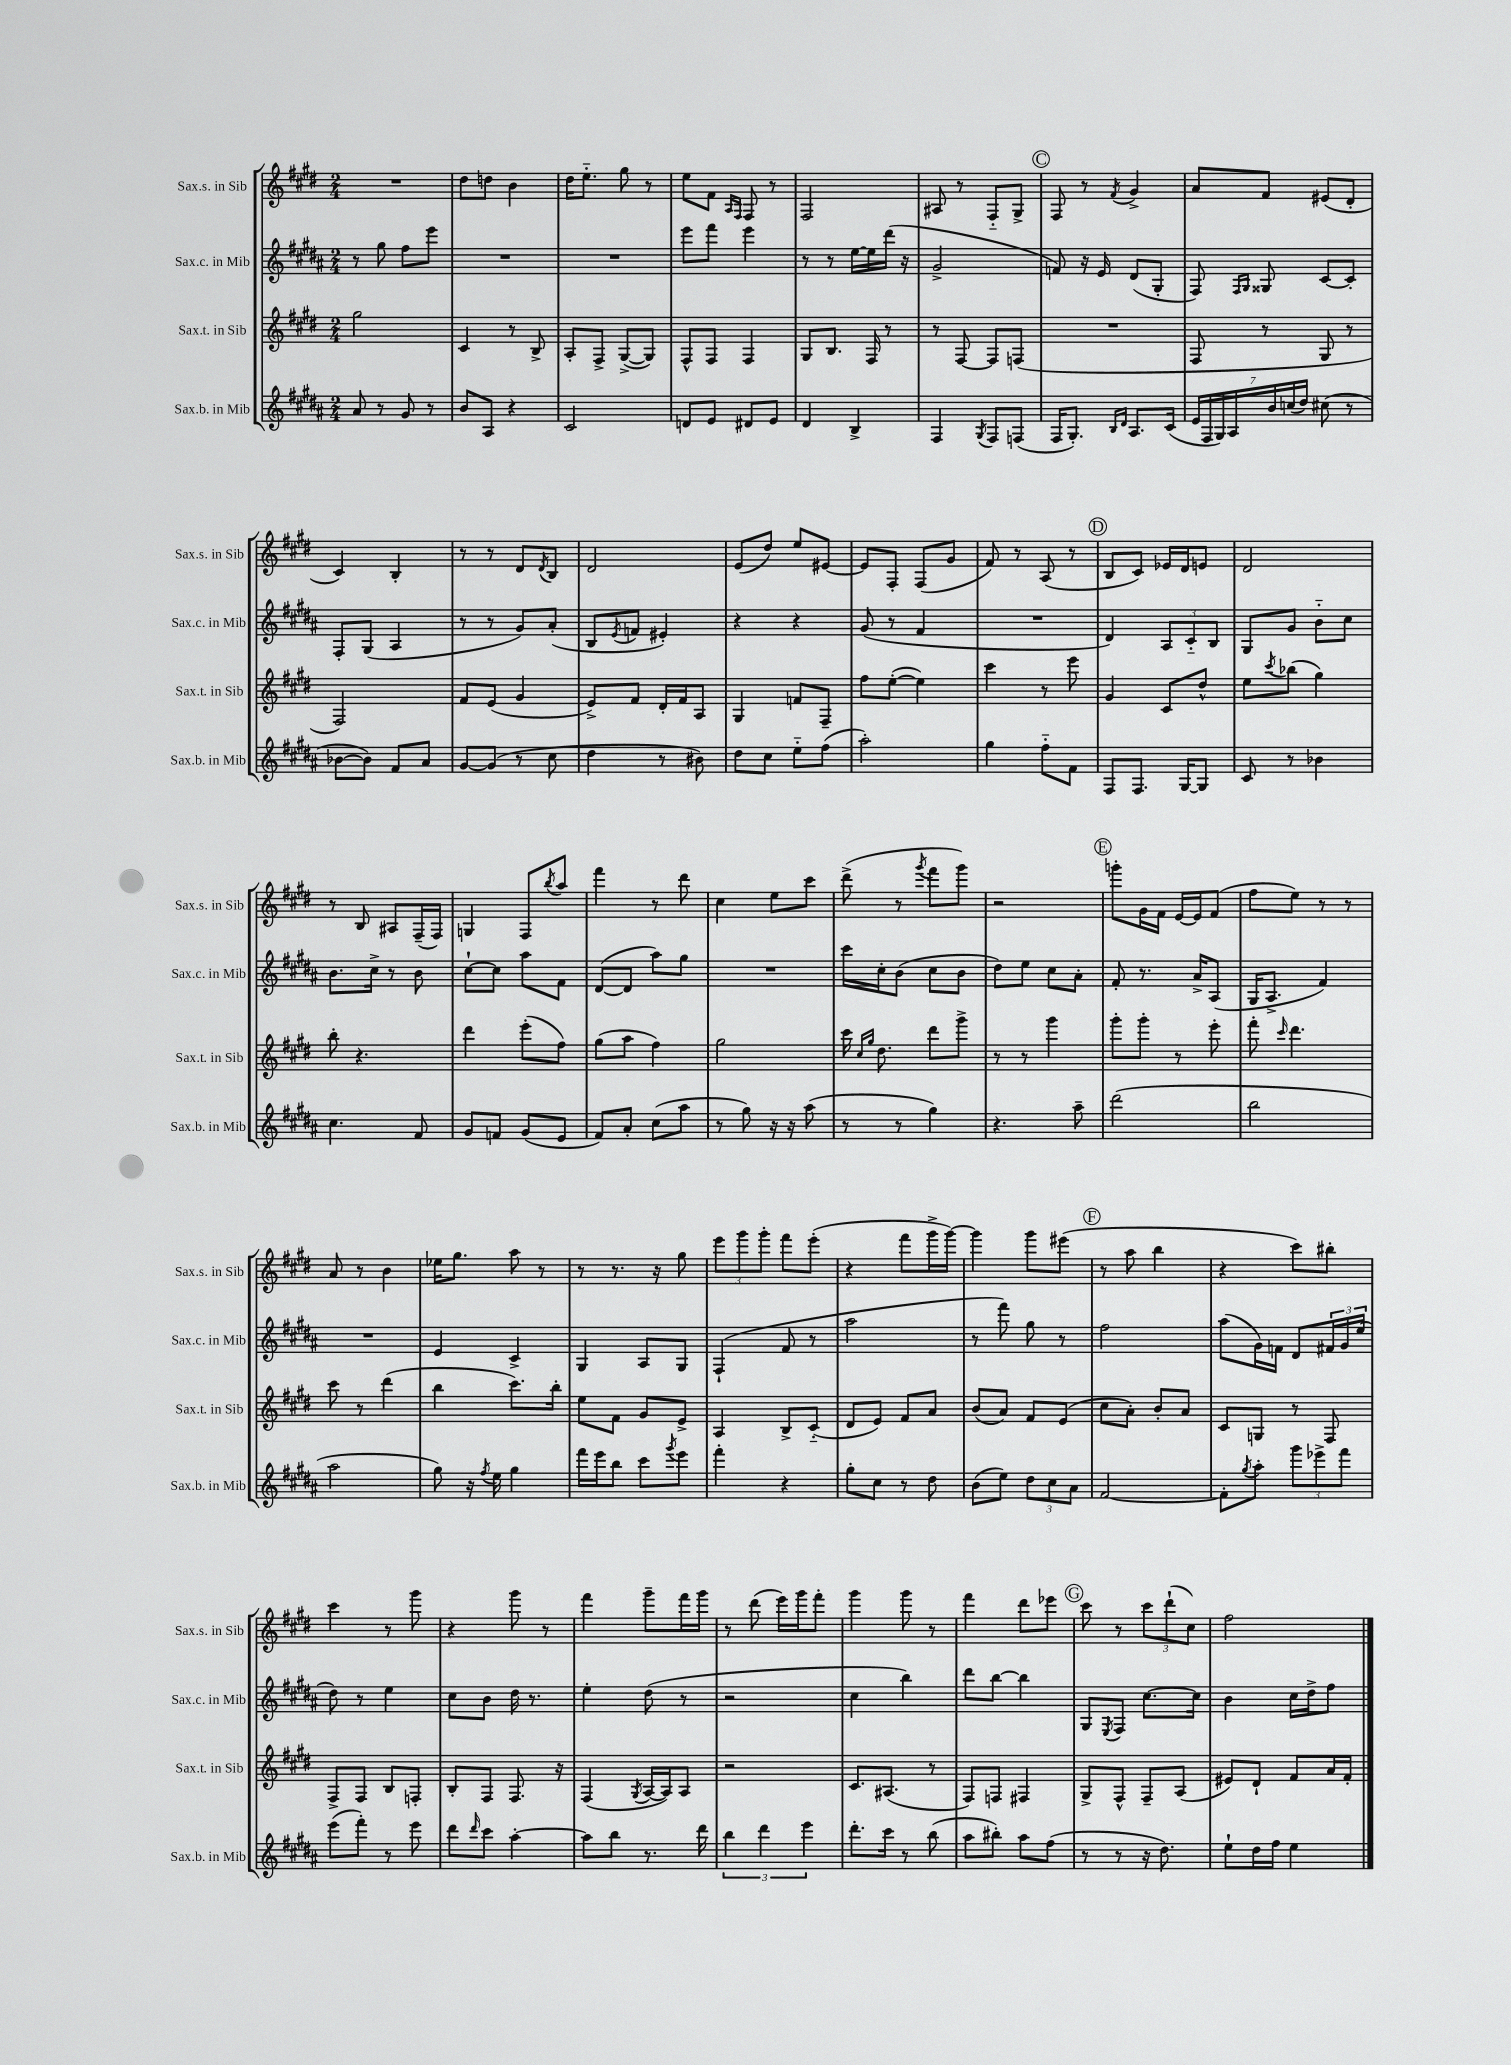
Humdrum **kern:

**kern	**kern	**kern	**kern
*staff4	*staff3	*staff2	*staff1
*clefG2	*clefG2	*clefG2	*clefG2
*k[f#c#g#d#a#]	*k[f#c#g#d#]	*k[f#c#g#d#a#]	*k[f#c#g#d#]
*M2/4	*M2/4	*M2/4	*M2/4
8a#/	2gg#\	8r	2r
8r	.	8gg#\	.
8g#/	.	8ff#\L	.
8r	.	8eee\J	.
=	=	=	=
8b/L	4c#/	2r	8dd#\L
8A#/J	.	.	8dd\J
4r	8r	.	4b\
.	8B^/	.	.
=	=	=	=
2c#/	8A'/L	2r	16dd#\LK
.	.	.	8.ee'~\J
.	8F#^/J	.	.
.	([8G#^/L	.	8gg#\
.	8G#/]J)	.	8r
=	=	=	=
8d/L	8F#^^/L	8eee\L	8ee\L
8e/J	8F#/J	8fff#\J	8f#\J
.	.	.	16qqA/LL
.	.	.	16qqF#/JJ
8d#/L	4F#/	4eee\	8F#/
8e/J	.	.	8r
=	=	=	=
4d#/	8G#/L	8r	2F#/
.	8.B/J	8r	.
4B^/	.	[16ee\LL	.
.	16F#/	16ee\]	.
.	8r	(16ddd#\JJ	.
.	.	16r	.
=	=	=	=
4F#/	8r	2g#^/	8A#/
.	[8F#/	.	8r
8qG#/	.	.	.
8F#/L	8F#/]L	.	8F#'~/L
(8F/J	(8F/J	.	8G#^/J
=	=	=	=
16F#/LK	2r	8f/)	8F#/
8.G#'/J)	.	.	.
.	.	16r	8r
.	.	16e/	.
16qqB/LL	.	.	.
16qqd#/JJ	.	.	8qf#/
8.A#/L	.	(8d#/L	4g#^/
.	.	8G#'/J	.
(16c#/Jk	.	.	.
=	=	=	=
28e/LL	8F#/	8F#/)	8a/L
28F#/	.	.	.
28G#/)	.	.	.
28A#/	.	.	.
.	.	16qqF#/LL	.
.	.	16qqG#/JJ	.
.	8r	8G##/	8f#/J
28b/	.	.	.
(28cc/	.	.	.
28dd#/JJ)	.	.	.
(8cc#\	8G#/	[8c#/L	(8e#/L
8r	8r	8c#'/]J	8d#'/J
=	=	=	=
[8b-\L	2F#/)	8F#'/L	4c#/)
8b-\]J)	.	(8G#/J	.
8f#/L	.	4A#/	4B'/
8a#/J	.	.	.
=	=	=	=
[8g#/L	8f#/L	8r	8r
(8g#/]J	(8e/J	8r	8r
8r	4g#/	8g#/L)	8d#/L
.	.	.	8qd#/
8cc#\	.	(8a#'/J	8B/J
=	=	=	=
4dd#\	8e^/L)	8B/L	2d#/
.	.	8qe/	.
.	8f#/J	8f/J	.
8r	16d#'/LL	4e#'/)	.
.	16f#/J	.	.
8b#\)	8A/J	.	.
=	=	=	=
8dd#\L	4G#/	4r	(8e/L
8cc#\J	.	.	8dd#/J)
8ee'~\L	8f/L	4r	8ee/L
(8ff#\J	8F#~/J	.	[8e#/J
=	=	=	=
2aa#'\)	8ff#\L	(8g#/	8e#/]L
.	([8ee'\J	8r	8F#'/J
.	4ee\])	4f#/	(8F#/L
.	.	.	8g#/J
=	=	=	=
4gg#\	4ccc#\	2r	8f#/)
.	.	.	8r
8ff#'~\L	8r	.	(8A/
8f#\J	8eee\	.	8r
=	=	=	=
8F#/L	4g#/	4d#/)	8B/L
8.F#/J	.	.	8c#/J)
.	8c#/L	12A#/L	16e-/LL
[16G#/LK	.	.	16d#/J
.	.	12c#'~/	.
8G#/]J	8dd#^^/J	.	8e/J
.	.	12B/J	.
=	=	=	=
8c#/	8ee\L	8G#/L	2d#/
.	8qccc#/	.	.
8r	(8bb-\J	8g#/J	.
4b-\	4gg#\)	8b'~\L	.
.	.	8cc#\J	.
=	=	=	=
4.cc#\	8bb'\	8.b\L	8r
.	4.r	.	8B/
.	.	16cc#^\Jk	.
.	.	8r	8A#/L
8f#/	.	8b\	(16F#~/L
.	.	.	16F#/JJ)
=	=	=	=
8g#/L	4ddd#\	[8cc#`\L	4G/
8f/J	.	8cc#\]J	.
(8g#/L	(8eee'\L	8aa#\L	8F#/L
.	.	.	8qbb/
8e/J	8ff#\J)	8f#\J	8aa/J
=	=	=	=
8f#/L)	(8gg#\L	([8d#/L	4fff#\
8a#'/J	8aa\J	8d#/]J	.
(8cc#\L	4ff#\)	8aa#\L)	8r
8aa#\J	.	8gg#\J	8ddd#\
=	=	=	=
8r	2gg#\	2r	4cc#\
8gg#\)	.	.	.
16r	.	.	8ee\L
16r	.	.	.
(8aa#\	.	.	8ccc#\J
=	=	=	=
8r	16ccc#\	16ccc#\LL	(8ddd#^\
.	16qqcc#/LL	.	.
.	16qqgg#/JJ	.	.
.	8.dd#\	16cc#'\J	.
8r	.	(8b\J	8r
.	.	.	8qggg#/
4gg#\)	8ddd#\L	8cc#\L	8fff#\L
.	8ggg#^\J	8b\J	8ggg#\J)
=	=	=	=
4.r	8r	8dd#\L)	2r
.	8r	8ee\J	.
.	4ggg#\	8cc#\L	.
8aa#~\	.	8a#'\J	.
=	=	=	=
(2ddd#\	8ggg#'\L	8f#'/	8ggg'\L
.	8ggg#'\J	8.r	16g#\L
.	.	.	16f#\JJ
.	8r	.	[16e/LL
.	.	16a#^/LK	16e/]J
.	8eee'\	(8A#/J	(8f#/J
=	=	=	=
2bb\	8fff#'\	16G#/LK	8ff#\L
.	.	8.A#^/J	.
.	16qqccc#/	.	.
.	4.ddd#\	.	8ee\J)
.	.	4f#/)	8r
.	.	.	8r
=	=	=	=
2aa#\	8ccc#\	2r	8a/
.	8r	.	8r
.	(4ddd#\	.	4b\
=	=	=	=
8gg#\)	4bb\	4e/	16ee-\LK
.	.	.	8.gg#\J
16r	.	.	.
8qff#/	.	.	.
16ee\	.	.	.
4gg#\	8.ccc#\L)	4c#^/	8aa\
.	.	.	8r
.	16bb'\Jk	.	.
=	=	=	=
16fff#\LL	8ee\L	4G#/	8r
16eee\J	.	.	.
8bb\J	8f#\J	.	8.r
8ccc#\L	8g#/L	8A#/L	.
.	.	.	16r
8qggg#/	.	.	.
8eee\J	8e^/J	8G#/J	8gg#\
=	=	=	=
4fff#'\	4A/	(4F#`/	12eee\L
.	.	.	12ggg#\
.	.	.	12ggg#'\J
4r	8B^/L	8f#/	8fff#\L
.	(8c#'~/J	8r	(8eee'\J
=	=	=	=
8gg#'\L	8d#/L	2aa#\	4r
8cc#\J	8e/J)	.	.
8r	8f#/L	.	8fff#\L
8dd#\	8a/J	.	16ggg#^\L
.	.	.	[16ggg#\JJ)
=	=	=	=
(8b\L	(8b/L	8r	4ggg#\]
8ee\J)	8a/J)	8fff#\)	.
12dd#\L	8f#/L	8gg#\	8ggg#\L
12cc#\	.	.	.
.	(8e/J	8r	(8eee#\J
12a#\J	.	.	.
=	=	=	=
[2f#/	8cc#\L	2ff#\	8r
.	8a'\J)	.	8aa\
.	8b'/L	.	4bb\
.	8a/J	.	.
=	=	=	=
8f#'\]L	8c#/L	(8aa#\L	4r
8qgg#/	.	.	.
8aa#'\J	8G/J	16g#\L)	.
.	.	16f\JJ	.
12ggg#\L	8r	8d#/L	8ccc#\L)
12eee-^\	.	.	.
.	8F#/	24f#/L	8bb#'\J
12fff#\J	.	24g#/	.
.	.	(24ee/JJ	.
=	=	=	=
(8eee\L	8F#^/L	8dd#\)	4ccc#\
8fff#'\J)	8F#/J	8r	.
8r	8B/L	4ee\	8r
8eee\	8F'/J	.	8ggg#\
=	=	=	=
8ddd#\L	8B'/L	8cc#\L	4r
16qqddd#/	.	.	.
8ccc#\J	8F#/J	8b\J	.
[4aa#'\	8.F#/	16dd#\	8ggg#\
.	.	8.r	.
.	.	.	8r
.	16r	.	.
=	=	=	=
8aa#\]L	(4F#/	4ee'\	4fff#\
8bb\J	.	.	.
.	8qG#/	.	.
8.r	[16A/LL	(8dd#\	8ggg#~\L
.	16A/]J)	.	.
.	8A/J	8r	16fff#\L
16ddd#\	.	.	16ggg#\JJ
=	=	=	=
6bb\	2r	2r	8r
.	.	.	(8ddd#\
6ddd#\	.	.	.
.	.	.	16eee\LL)
.	.	.	16ggg#\J
6eee\	.	.	.
.	.	.	8fff#'\J
=	=	=	=
8.ddd#'\L	8.c#/L	4cc#\	4ggg#\
16ccc#\Jk	(8.A#/J	.	.
8r	.	4bb\)	8ggg#\
(8bb\	8r	.	8r
=	=	=	=
8aa#\L	8F#/L)	8ddd#\L	4fff#\
8bb#'\J)	8F/J	[8bb\J	.
8aa#\L	4F#/	4bb\]	8ddd#\L
(8ff#\J	.	.	8eee-\J
=	=	=	=
8r	8G#^/L	8G#/L	8ccc#\
.	.	8qE/	.
8r	8F#^^/J	8F#/J	8r
16r	8F#~/L	[8.cc#\L	12ccc#\L
8.dd#\)	.	.	.
.	.	.	(12ddd#`\
.	(8A/J	.	.
.	.	.	12cc#\J)
.	.	16cc#\]Jk	.
=	=	=	=
8ee`\L	8e#/L)	4b\	2ff#\
16dd#\L	8d#`/J	.	.
16ff#\JJ	.	.	.
4ee\	8f#/L	16cc#\LL	.
.	.	16dd#^\J	.
.	16a/L	8ff#\J	.
.	16f#'/JJ	.	.
==	==	==	==
*-	*-	*-	*-
